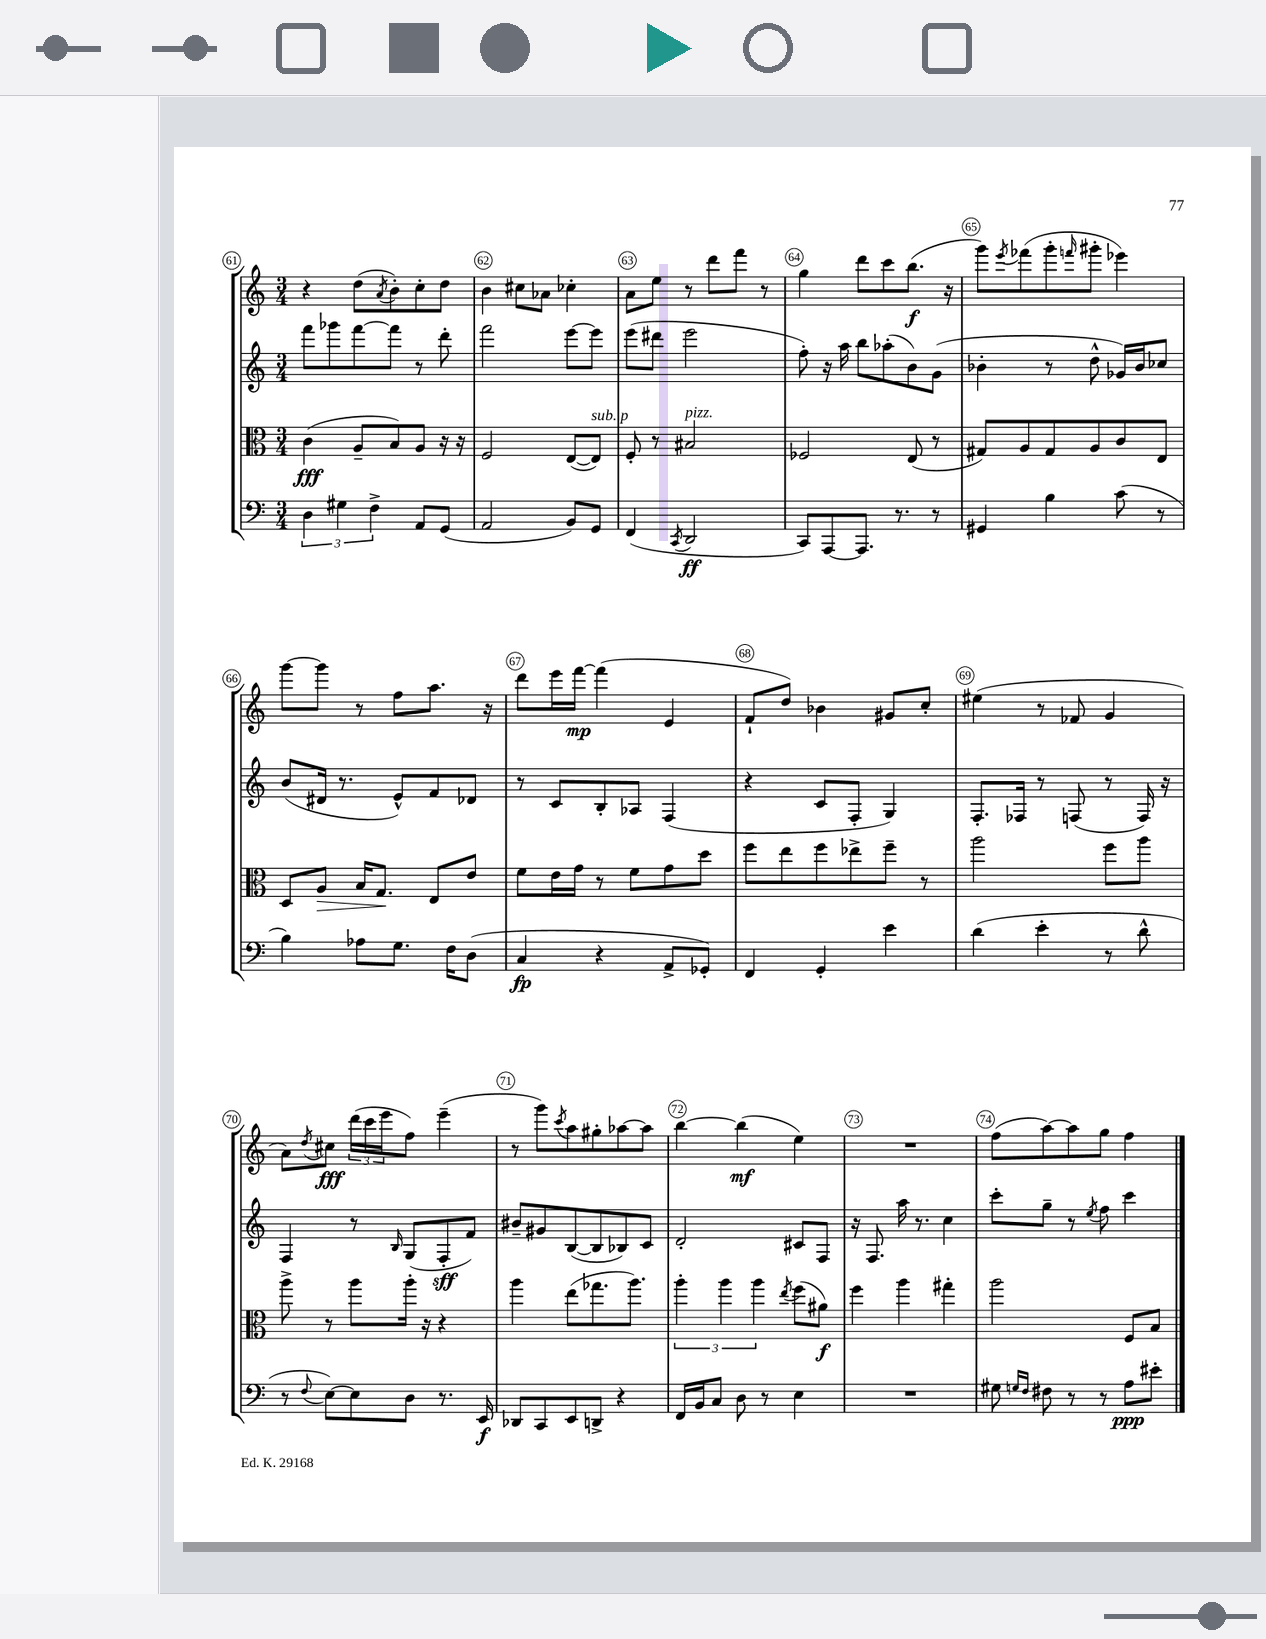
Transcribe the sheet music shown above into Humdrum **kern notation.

**kern	**dynam	**kern	**dynam	**kern	**dynam	**kern	**dynam
*part4	*part4	*part3	*part3	*part2	*part2	*part1	*part1
*staff4	*staff4	*staff3	*staff3	*staff2	*staff2	*staff1	*staff1
*clefF4	*	*clefC3	*	*clefG2	*	*clefG2	*
*k[]	*	*k[]	*	*k[]	*	*k[]	*
*M3/4	*	*M3/4	*	*M3/4	*	*M3/4	*
=61	=61	=61	=61	=61	=61	=61	=61
6D\	.	(4c\	fff	8fff\L	.	4r	.
.	.	.	.	8ggg-X\	.	.	.
6G#X\	.	.	.	.	.	.	.
.	.	8A~/L	.	[8fff\	.	(8dd\L	.
6F^\	.	.	.	.	.	.	.
.	.	.	.	.	.	8qa/	.
.	.	8B/)	.	8fff\J]	.	8b'\)	.
8AA/L	.	8A/J	.	8r	.	8cc'\	.
(8GG/J	.	16r	.	8ddd'\	.	8dd\J	.
.	.	16r	.	.	.	.	.
=62	=62	=62	=62	=62	=62	=62	=62
2AA/	.	2F/	.	2fff\	.	4b\	.
.	.	.	.	.	.	8cc#X\L	.
.	.	.	.	.	.	8a-X\J	.
8BB/L)	.	([8E/L	.	[8eee\L	.	4cc-X'\	.
!	!	!LO:TX:a:i:t=sub. p	!	!	!	!	!
8GG/J	.	8E/J])	.	8eee\J]	.	.	.
=63	=63	=63	=63	=63	=63	=63	=63
(4FF/	.	8F'/	.	(8eee\L	.	8a\L	.
.	.	8r	.	8ddd#X\J	.	8ee\J	.
8qCC/	.	.	.	.	.	.	.
!	!	!LO:TX:a:i:t=pizz.	!	!	!	!	!
2DD/	ff	2B#X/	.	2eee\	.	8r	.
.	.	.	.	.	.	8ddd\L	.
.	.	.	.	.	.	8fff\J	.
.	.	.	.	.	.	8r	.
=64	=64	=64	=64	=64	=64	=64	=64
8CC/L)	.	2F-X/	.	8ff'\)	.	4gg\	.
[8AAA/	.	.	.	16r	.	.	.
.	.	.	.	16aa\	.	.	.
8.AAA/J]	.	.	.	8bb\L	.	8ddd\L	.
.	.	.	.	(8aa-X'\	.	8ccc\	.
8.r	.	.	.	.	.	.	.
.	.	(8E/	.	8b\)	.	(8.bb\J	f
8r	.	8r	.	(8g\J	.	.	.
.	.	.	.	.	.	16r	.
=65	=65	=65	=65	=65	=65	=65	=65
4GG#X/	.	8G#X/L)	.	4b-X'\	.	8ggg\L)	.
.	.	.	.	.	.	8qeee/	.
.	.	8A/	.	.	.	(8fff-X\	.
4B\	.	8G#/	.	8r	.	8ggg'\	.
.	.	.	.	.	.	16qqfffn/	.
.	.	8A/	.	8dd^^\	.	8ggg#X'\J	.
(8c\	.	8c/	.	16g-X/LL)	.	4eee-X\)	.
.	.	.	.	16b-/J	.	.	.
8r	.	8E/J	.	8cc-X/J	.	.	.
!!LO:LB:g=z
=66	=66	=66	=66	=66	=66	=66	=66
4B\)	.	8D/L	.	(8b/L	.	[8ggg\L	.
!	!	!	!LO:HP:b	!	!	!	!
.	.	8A/J	>	16d#X/Jk	.	8ggg\J]	.
.	.	.	.	8.r	.	.	.
8A-X\L	.	16B/KL	.	.	.	8r	.
.	.	8.G/J	.	.	.	.	.
8.G\J	.	.	.	8e^^/L)	.	8ff\L	.
.	.	8E/L	]	8f/	.	8.aa\J	.
16F\KL	.	.	.	.	.	.	.
(8D\J	.	8e/J	.	8d-X/J	.	.	.
.	.	.	.	.	.	16r	.
=67	=67	=67	=67	=67	=67	=67	=67
4C/	fp	8f\L	.	8r	.	8ddd\L	.
.	.	16e\L	.	8c/L	.	16eee\L	.
.	.	16g\JJ	.	.	.	[16fff\JJ	mp
4r	.	8r	.	8B'/	.	(4fff\]	.
.	.	8f\L	.	8A-X/J	.	.	.
8AA^/L	.	8g\	.	(4F/	.	4e/	.
8GG-X'/J)	.	8dd\J	.	.	.	.	.
=68	=68	=68	=68	=68	=68	=68	=68
4FF/	.	8ff\L	.	4r	.	8f`/L	.
.	.	8ee\	.	.	.	8dd/J)	.
4GG'/	.	8ff\	.	8c/L	.	4b-X\	.
.	.	8ee-X^\	.	8F'/J	.	.	.
4e\	.	8ff~\J	.	4G/)	.	8g#X/L	.
.	.	8r	.	.	.	8cc'/J	.
=69	=69	=69	=69	=69	=69	=69	=69
(4d\	.	2aa\	.	8.F'/L	.	(4ee#X\	.
.	.	.	.	16F-X/Jk	.	.	.
4e'\	.	.	.	8r	.	8r	.
.	.	.	.	(8Fn/	.	8f-X/	.
8r	.	8ff\L	.	8r	.	4g/	.
8d^^\	.	8aa\J	.	16F/)	.	.	.
.	.	.	.	16r	.	.	.
!!LO:LB:g=z
=70	=70	=70	=70	=70	=70	=70	=70
8r	.	8aa^\	.	4F/	.	8a\L)	.
8qqF/	.	.	.	.	.	8qdd/	.
[8E\L)	.	8r	.	.	.	8cc#X\J	fff
8E\]	.	8aa\L	.	8r	.	(24ddd\LL	.
.	.	.	.	.	.	24ccc\	.
.	.	.	.	.	.	24eee\J	.
.	.	.	.	16qqB/	.	.	.
8D\J	.	16aa'\Jk	.	(8G/L	.	8ff\J)	.
.	.	16r	.	.	.	.	.
8.r	.	4r	.	8F'/	sff	(4eee~\	.
.	.	.	.	8f/J)	.	.	.
16EE/	f	.	.	.	.	.	.
=71	=71	=71	=71	=71	=71	=71	=71
8DD-X/L	.	4aa\	.	8b#X~/L	.	8r	.
8CC/	.	.	.	8g#X/	.	8ggg\L)	.
.	.	.	.	.	.	8qccc/	.
8EE/	.	(8ee\L	.	([8B/	.	8aa\	.
8DDn^/J	.	8.gg-X\	.	8B/]	.	8gg#X'\	.
4r	.	.	.	8B-X/)	.	[8aa-X\	.
.	.	8.aa\J)	.	.	.	.	.
.	.	.	.	8c/J	.	8aa-\J]	.
=72	=72	=72	=72	=72	=72	=72	=72
16FF/LL	.	6aa'\	.	2d'/	.	[4bb\	.
16BB/J	.	.	.	.	.	.	.
8C/J	.	.	.	.	.	.	.
.	.	6aa\	.	.	.	.	.
8D\	.	.	.	.	.	(4bb\]	mf
.	.	6aa\	.	.	.	.	.
8r	.	.	.	.	.	.	.
.	.	8qee/	.	.	.	.	.
4E\	.	(8ff\L	.	8c#X/L	.	4ee\)	.
.	.	8a#X\J)	f	8F/J	.	.	.
=73	=73	=73	=73	=73	=73	=73	=73
2.r	.	4ff\	.	16r	.	2.r	.
.	.	.	.	8.F/	.	.	.
.	.	4aa\	.	16aa\	.	.	.
.	.	.	.	8.r	.	.	.
.	.	4gg#X'\	.	4cc\	.	.	.
=74	=74	=74	=74	=74	=74	=74	=74
8G#X\	.	2aa\	.	8ccc'\L	.	(8ff\L	.
16qqGn/LL	.	.	.	.	.	.	.
16qqF/JJ	.	.	.	.	.	.	.
8F#X\	.	.	.	8gg~\J	.	[8aa\)	.
8r	.	.	.	8r	.	8aa\]	.
.	.	.	.	8qee/	.	.	.
8r	.	.	.	8ff\	.	8gg\J	.
8A\L	ppp	8F/L	.	4ccc\	.	4ff\	.
8e#X'\J	.	8B/J	.	.	.	.	.
==	==	==	==	==	==	==	==
*-	*-	*-	*-	*-	*-	*-	*-
